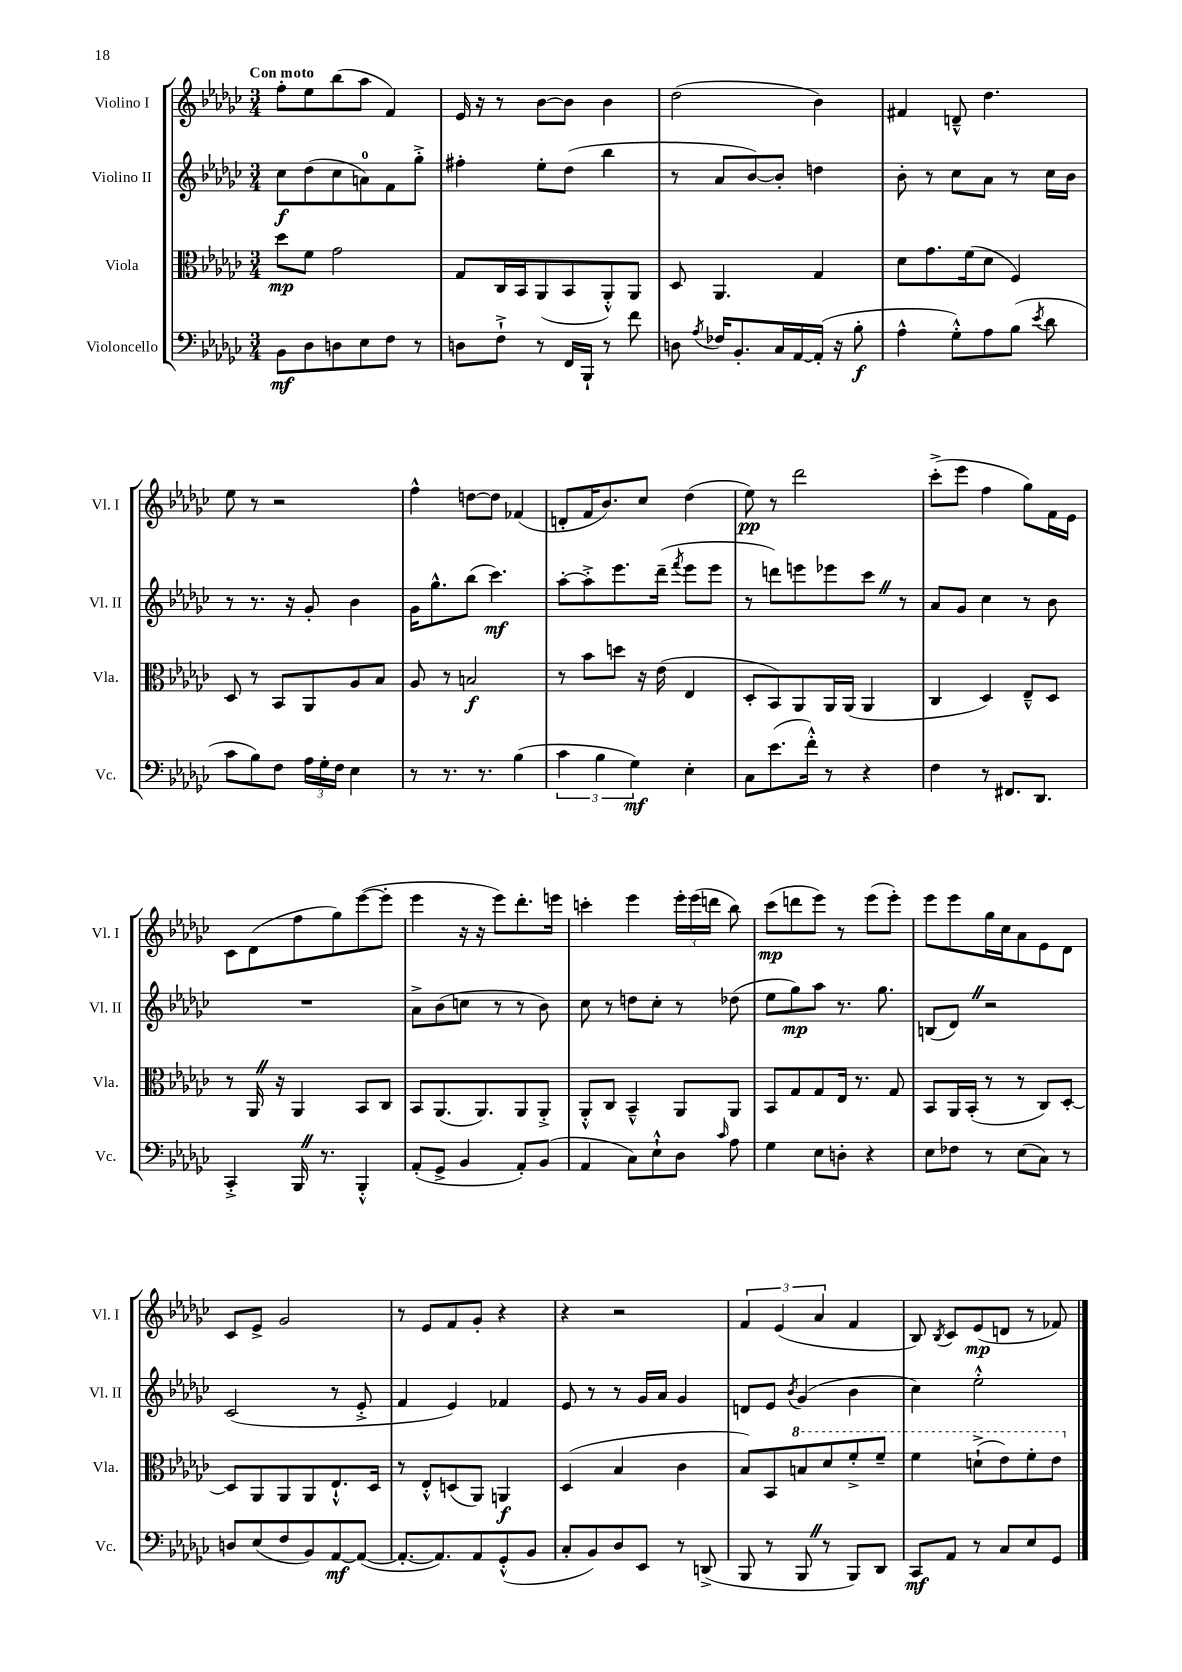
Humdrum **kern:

**kern	**kern	**kern	**kern
*staff4	*staff3	*staff2	*staff1
*clefF4	*clefC3	*clefG2	*clefG2
*k[b-e-a-d-g-c-]	*k[b-e-a-d-g-c-]	*k[b-e-a-d-g-c-]	*k[b-e-a-d-g-c-]
*M3/4	*M3/4	*M3/4	*M3/4
8BB-	8dd-	8cc-	8ff'
8D-	8f	(8dd-	8ee-
8D	2g-	8cc-	(8bb-
8E-	.	8a)	8aa-
8F	.	8f	4f)
8r	.	8gg-'^	.
=	=	=	=
8D	8G-	4ff#'	16e-
.	.	.	16r
8F`^	16C-	.	8r
.	16BB-	.	.
8r	(8AA-	8ee-'	[8b-
16FF	8BB-	(8dd-	8b-]
16BBB-`	.	.	.
8r	8AA-'^^)	4bb-	4b-
8f	8AA-	.	.
=	=	=	=
8D	8D-	8r	(2dd-
8qA-	.	.	.
16F-	4.AA-	8a-	.
8.BB-'	.	.	.
.	.	[8b-)	.
16C-	.	8b-']	.
[16AA-	.	.	.
(16AA-']	4G-	4dd	4b-)
16r	.	.	.
8B-'	.	.	.
=	=	=	=
4A-^^	8d-	8b-'	4f#
.	8.g-	8r	.
8G-'^^)	.	8cc-	8d~^^
.	(16f	.	.
8A-	8d-	8a-	4.dd-
(8B-	4F)	8r	.
8qe-	.	.	.
8d-	.	16cc-	.
.	.	16b-	.
=	=	=	=
8c-	8D-	8r	8ee-
8B-)	8r	8.r	8r
8F	8BB-	.	2r
.	.	16r	.
24A-	8AA-	8g-'	.
24G-'	.	.	.
24F	.	.	.
4E-	8A-	4b-	.
.	8B-	.	.
=	=	=	=
8r	8A-	16g-	4ff^^
.	.	8.gg-^^	.
8.r	8r	.	.
.	2B	(8bb-	[8dd
8.r	.	.	.
.	.	4.ccc-)	8dd]
(4B-	.	.	(4f-
=	=	=	=
6c-	8r	[8aa-'	8d'
.	8b-	8aa-'^]	16f
6B-	.	.	.
.	.	.	8.b-)
.	8dd	8.eee-	.
6G-)	.	.	.
.	16r	.	8cc-
.	(16e-	(16ddd-~	.
.	.	8qfff	.
4E-'	4E-	8eee-	(4dd-
.	.	8eee-	.
=	=	=	=
8C-	8D-'	8r	8ee-)
(8.e-	8BB-)	8ddd)	8r
.	8AA-	8eee	2ddd-
16f'^^)	.	.	.
8r	16AA-	8eee-	.
.	(16AA-	.	.
4r	4AA-	8ccc-	.
.	.	8r	.
=	=	=	=
4F	4C-	8a-	(8ccc-'^
.	.	8g-	8eee-
8r	4D-)	4cc-	4ff
8.FF#	.	.	.
.	8E-~^^	8r	8gg-)
8.DD-	.	.	.
.	8D-	8b-	16f
.	.	.	16e-
=	=	=	=
4CC-'^	8r	2.r	8c-
.	16AA-	.	(8d-
.	16r	.	.
16BBB-	4AA-	.	8ff
8.r	.	.	.
.	.	.	8gg-)
4BBB-'^^	8BB-	.	([8eee-
.	8C-	.	8eee-']
=	=	=	=
(8AA-'	8BB-	8a-^	4eee-
8GG-^	(8.AA-	(8b-	.
4BB-	.	8cc	16r
.	8.AA-)	.	16r
.	.	8r	8eee-)
8AA-')	8AA-	8r	8.ddd-'
(8BB-	8AA-'^	8b-)	.
.	.	.	16eee
=	=	=	=
4AA-	8AA-'^^	8cc-	4ccc'
.	8C-	8r	.
8C-)	4BB-~^^	8dd	4eee-
8E-`^^	.	8cc-'	.
8D-	8AA-	8r	24eee-'
.	.	.	(24eee-
.	.	.	24ddd
16qqc-	.	.	.
8A-	8AA-	(8dd-	8bb-)
=	=	=	=
4G-	8BB-	8ee-	(8ccc-
.	8G-	8gg-)	8ddd
8E-	8G-	8aa-	8eee-)
8D'	16E-	8.r	8r
.	8.r	.	.
4r	.	.	(8eee-
.	.	8.gg-	.
.	8G-	.	8eee-')
=	=	=	=
8E-	8BB-	(8B	8eee-
8F-	16AA-	8d-)	8eee-
.	(16BB-'	.	.
8r	8r	2r	16gg-
.	.	.	16cc-
(8E-	8r	.	8a-
8C-)	8C-)	.	8e-
8r	[8D-'	.	8d-
=	=	=	=
8D	8D-]	(2c-	8c-
(8E-	8AA-	.	8e-^
8F	8AA-	.	2g-
8BB-)	8AA-	.	.
[8AA-	8.E-`^^	8r	.
(8AA-_	.	8e-'^	.
.	16D-	.	.
=	=	=	=
8.AA-'_	8r	4f	8r
.	8E-'^^	.	8e-
8.AA-])	.	.	.
.	(8D	4e-)	8f
8AA-	8AA-)	.	8g-'
(8GG-'^^	4AA	4f-	4r
8BB-	.	.	.
=	=	=	=
8C-'	(4D-	8e-	4r
8BB-)	.	8r	.
8D-	4B-	8r	2r
8EE-	.	16g-	.
.	.	16a-	.
8r	4c-	4g-	.
(8DD^	.	.	.
=	=	=	=
8BBB-	8B-)	8d	6f
8r	8BB-	8e-	.
.	.	.	(6e-
.	.	8qb-	.
8BBB-	8b	(4g-	.
.	.	.	6a-
8r	8dd-	.	.
8BBB-)	8ff'^	4b-	4f
8DD-	8ff~	.	.
=	=	=	=
8CC-	4ff	4cc-)	8B-)
.	.	.	8qB-
8AA-	.	.	8c-
8r	(8dd`^	2ee-'^^	(8e-
8C-	8ee-)	.	8d
8E-	8ff'	.	8r
8GG-	8ee-	.	8f-)
==	==	==	==
*-	*-	*-	*-
